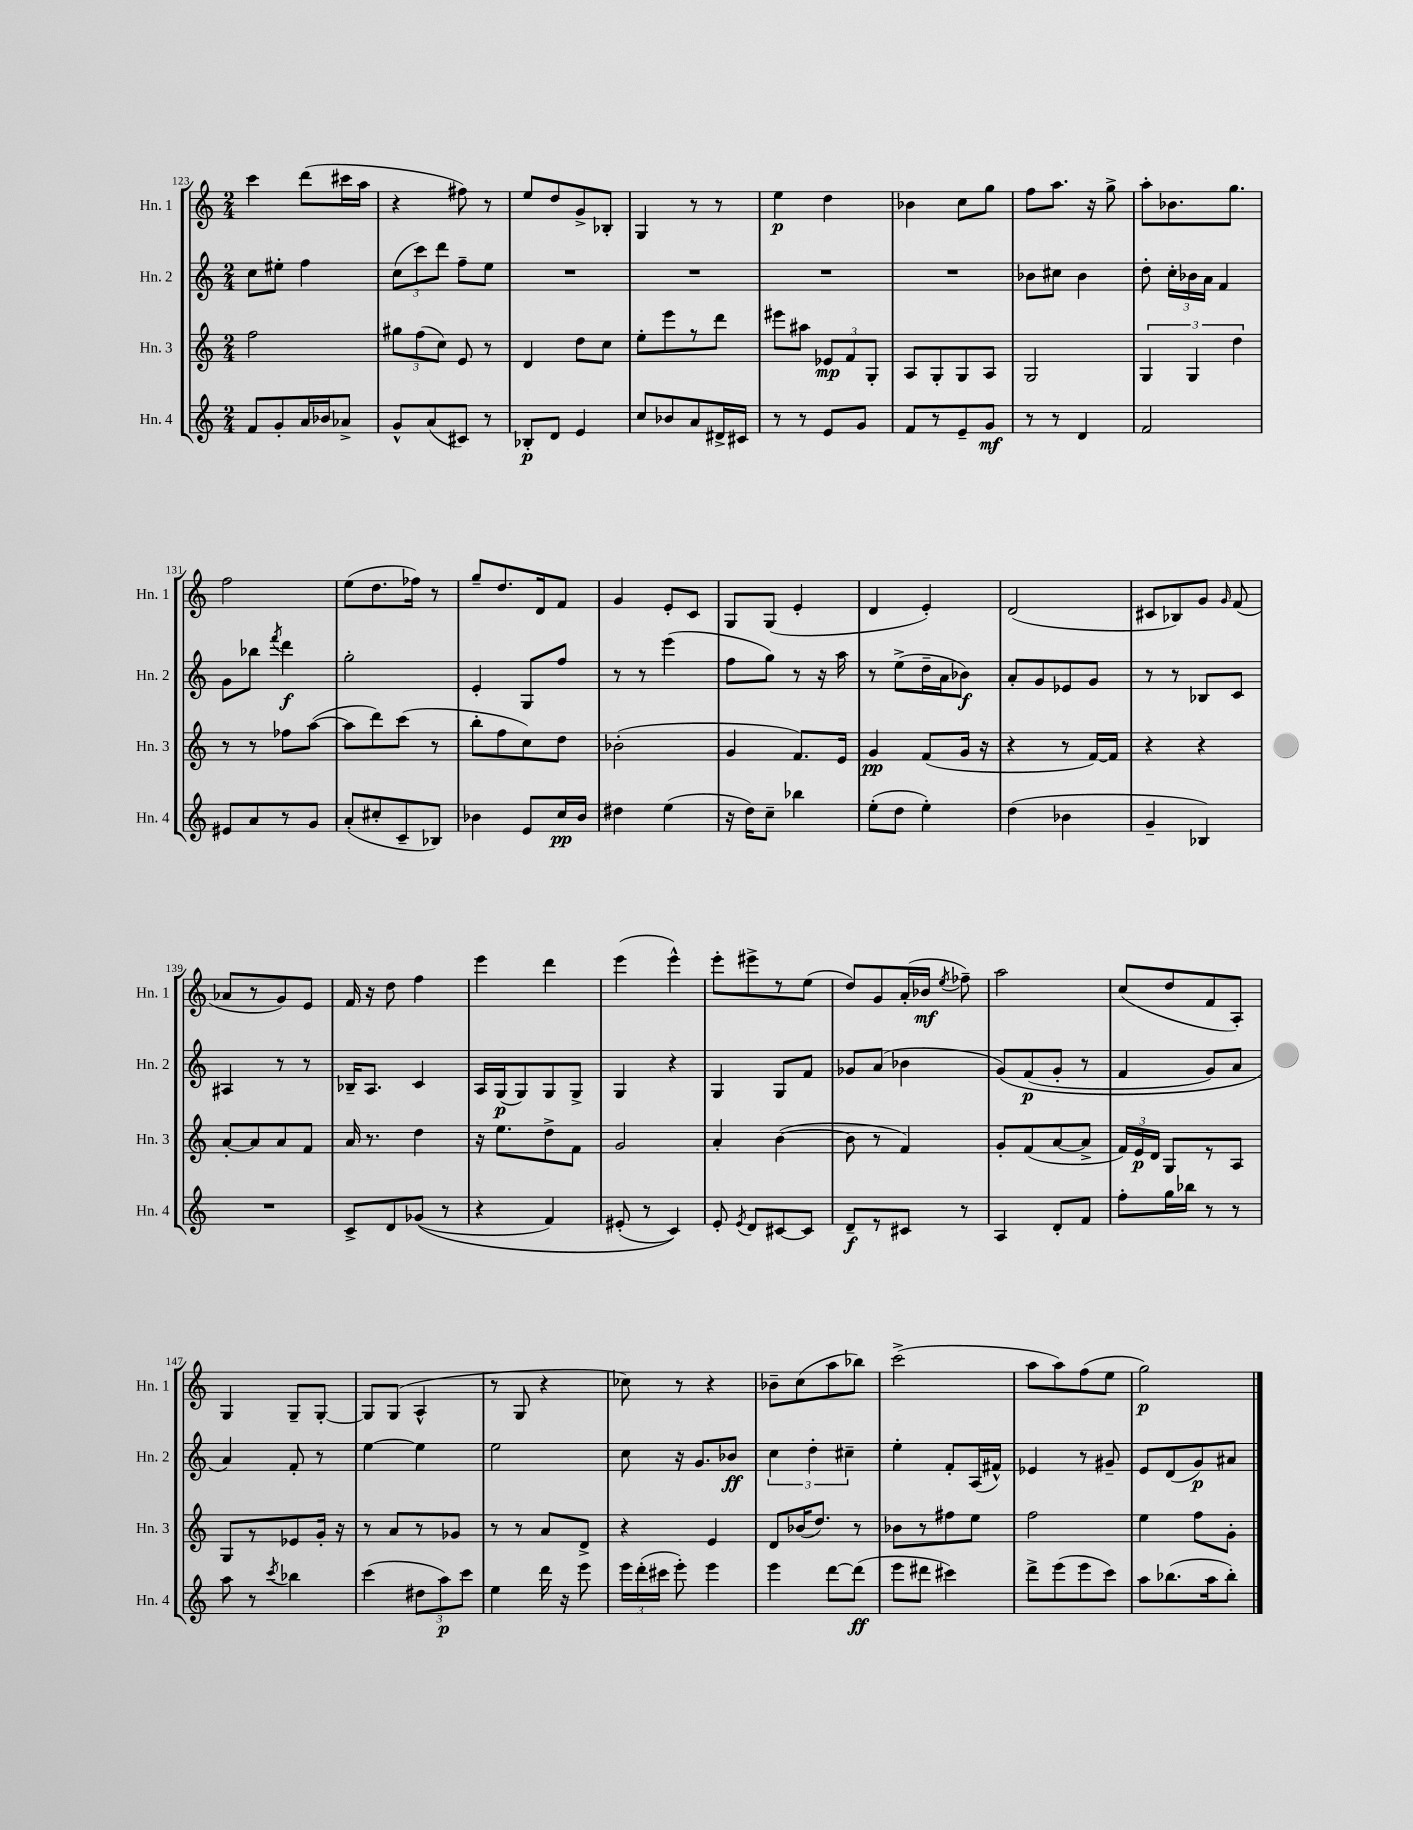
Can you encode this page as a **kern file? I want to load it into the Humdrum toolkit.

**kern	**dynam	**kern	**dynam	**kern	**dynam	**kern	**dynam
*part4	*part4	*part3	*part3	*part2	*part2	*part1	*part1
*staff4	*staff4	*staff3	*staff3	*staff2	*staff2	*staff1	*staff1
*I"Hn. 4	*	*I"Hn. 3	*	*I"Hn. 2	*	*I"Hn. 1	*
*I'Hn. 4	*	*I'Hn. 3	*	*I'Hn. 2	*	*I'Hn. 1	*
*clefG2	*	*clefG2	*	*clefG2	*	*clefG2	*
*k[]	*	*k[]	*	*k[]	*	*k[]	*
*M2/4	*	*M2/4	*	*M2/4	*	*M2/4	*
=123	=123	=123	=123	=123	=123	=123	=123
8f/L	.	2ff\	.	8cc\L	.	4ccc\	.
8g'/	.	.	.	8ee#X'\J	.	.	.
16a/L	.	.	.	4ff\	.	(8ddd\L	.
16b-X/J	.	.	.	.	.	.	.
8a-X^/J	.	.	.	.	.	16ccc#X\L	.
.	.	.	.	.	.	16aa\JJ	.
=124	=124	=124	=124	=124	=124	=124	=124
8g^^/L	.	12gg#X\L	.	(12cc\L	.	4r	.
.	.	(12ff\	.	12ccc\)	.	.	.
(8a/	.	.	.	.	.	.	.
.	.	12cc\J)	.	12ddd\J	.	.	.
8c#X/J)	.	8e/	.	8ff~\L	.	8ff#X\)	.
8r	.	8r	.	8ee\J	.	8r	.
=125	=125	=125	=125	=125	=125	=125	=125
8B-X'/L	p	4d/	.	2r	.	8ee/L	.
8d/J	.	.	.	.	.	8dd/	.
4e/	.	8dd\L	.	.	.	8g^/	.
.	.	8cc\J	.	.	.	8B-X'/J	.
=126	=126	=126	=126	=126	=126	=126	=126
8cc/L	.	8ee'\L	.	2r	.	4G/	.
8b-X/	.	8eee\	.	.	.	.	.
8a/	.	8r	.	.	.	8r	.
16d#X^/L	.	8ddd\J	.	.	.	8r	.
16c#X/JJ	.	.	.	.	.	.	.
=127	=127	=127	=127	=127	=127	=127	=127
8r	.	8eee#X\L	.	2r	.	4ee\	p
8r	.	8aa#X\J	.	.	.	.	.
8e/L	.	12e-X/L	mp	.	.	4dd\	.
.	.	12f/	.	.	.	.	.
8g/J	.	.	.	.	.	.	.
.	.	12G'/J	.	.	.	.	.
=128	=128	=128	=128	=128	=128	=128	=128
8f/L	.	8A/L	.	2r	.	4b-X\	.
8r	.	8G'/	.	.	.	.	.
8e~/	.	8G/	.	.	.	8cc\L	.
8g/J	mf	8A/J	.	.	.	8gg\J	.
=129	=129	=129	=129	=129	=129	=129	=129
8r	.	2G/	.	8b-X\L	.	8ff\L	.
8r	.	.	.	8cc#X\J	.	8.aa\J	.
4d/	.	.	.	4b-\	.	.	.
.	.	.	.	.	.	16r	.
.	.	.	.	.	.	8gg^\	.
=130	=130	=130	=130	=130	=130	=130	=130
2f/	.	6G/	.	8dd'\	.	8aa'\L	.
.	.	.	.	24cc'\LL	.	8.b-X\	.
.	.	6G/	.	24b-X\	.	.	.
.	.	.	.	24a\JJ	.	.	.
.	.	.	.	4f/	.	.	.
.	.	.	.	.	.	8.gg\J	.
.	.	6dd\	.	.	.	.	.
!!LO:LB:g=z
=131	=131	=131	=131	=131	=131	=131	=131
8e#X/L	.	8r	.	8g\L	.	2ff\	.
8a/	.	8r	.	8bb-X\J	.	.	.
.	.	.	.	8qfff/	.	.	.
8r	.	8ff-X\L	.	4ddd\	f	.	.
8g/J	.	([8aa\J	.	.	.	.	.
=132	=132	=132	=132	=132	=132	=132	=132
(8a'/L	.	8aa\L]	.	2gg'\	.	(8ee\L	.
8cc#X'/	.	8ddd\)	.	.	.	8.dd\	.
8c~/	.	(8ccc\J	.	.	.	.	.
.	.	.	.	.	.	16ff-X\Jk)	.
8B-X/J)	.	8r	.	.	.	8r	.
=133	=133	=133	=133	=133	=133	=133	=133
4b-X\	.	8bb'\L	.	4e'/	.	8gg~/L	.
.	.	8ff\	.	.	.	8.dd/	.
8e/L	.	8cc\)	.	8G/L	.	.	.
.	.	.	.	.	.	16d/k	.
16cc/L	pp	8dd\J	.	8ff/J	.	8f/J	.
16b-/JJ	.	.	.	.	.	.	.
=134	=134	=134	=134	=134	=134	=134	=134
4dd#X\	.	(2b-X'\	.	8r	.	4g/	.
.	.	.	.	8r	.	.	.
(4ee\	.	.	.	(4eee\	.	8e'/L	.
.	.	.	.	.	.	8c/J	.
=135	=135	=135	=135	=135	=135	=135	=135
16r	.	4g/	.	8ff\L	.	8G/L	.
16dd\KL)	.	.	.	.	.	.	.
8cc~\J	.	.	.	8gg\J)	.	(8G/J	.
4bb-X\	.	8.f/L)	.	8r	.	4e'/	.
.	.	.	.	16r	.	.	.
.	.	16e/Jk	.	16aa\	.	.	.
=136	=136	=136	=136	=136	=136	=136	=136
(8ee'\L	.	4g/	pp	8r	.	4d/	.
8dd\J	.	.	.	(8ee^\L	.	.	.
4ee'\)	.	(8f/L	.	16dd~\L	.	4e'/)	.
.	.	.	.	16a\J	.	.	.
.	.	16g/Jk	.	8b-X\J)	f	.	.
.	.	16r	.	.	.	.	.
=137	=137	=137	=137	=137	=137	=137	=137
(4dd\	.	4r	.	8a'/L	.	(2d/	.
.	.	.	.	8g/	.	.	.
4b-X\	.	8r	.	8e-X/	.	.	.
.	.	[16f/LL)	.	8g/J	.	.	.
.	.	16f/JJ]	.	.	.	.	.
=138	=138	=138	=138	=138	=138	=138	=138
4g~/	.	4r	.	8r	.	8c#X/L	.
.	.	.	.	8r	.	8B-X/)	.
4B-X/)	.	4r	.	8B-X/L	.	8g/J	.
.	.	.	.	.	.	16qqg/	.
.	.	.	.	8c/J	.	(8f/	.
!!LO:LB:g=z
=139	=139	=139	=139	=139	=139	=139	=139
2r	.	[8a'/L	.	4A#X/	.	8a-X/L	.
.	.	8a/]	.	.	.	8r	.
.	.	8a/	.	8r	.	8g/)	.
.	.	8f/J	.	8r	.	8e/J	.
=140	=140	=140	=140	=140	=140	=140	=140
8c^/L	.	16a/	.	16B-X~/KL	.	16f/	.
.	.	8.r	.	8.A/J	.	16r	.
8d/	.	.	.	.	.	8dd\	.
((8g-X/J	.	4dd\	.	4c/	.	4ff\	.
8r	.	.	.	.	.	.	.
=141	=141	=141	=141	=141	=141	=141	=141
4r	.	16r	.	16A/LL	.	4eee\	.
.	.	8.ee\L	.	(16G/J	p	.	.
.	.	.	.	8G/)	.	.	.
4f/)	.	8dd^\	.	8G/	.	4ddd\	.
.	.	8f\J	.	8G^/J	.	.	.
=142	=142	=142	=142	=142	=142	=142	=142
(8e#X'/	.	2g/	.	4G/	.	(4eee\	.
8r	.	.	.	.	.	.	.
4c/))	.	.	.	4r	.	4eee^^\)	.
=143	=143	=143	=143	=143	=143	=143	=143
8e'/	.	4a'/	.	4G/	.	8eee'\L	.
8qe/	.	.	.	.	.	.	.
8d/L	.	.	.	.	.	8eee#X^\	.
[8c#X/	.	([4b\	.	8G/L	.	8r	.
8c#/J]	.	.	.	8f/J	.	(8ee\J	.
=144	=144	=144	=144	=144	=144	=144	=144
8d~/L	f	8b\]	.	8g-X/L	.	8dd/L)	.
8r	.	8r	.	(8a/J	.	8g/	.
8c#X/J	.	4f/)	.	4b-X\	.	(16a'/L	.
.	.	.	.	.	.	16b-X/JJ	mf
.	.	.	.	.	.	8qee/	.
8r	.	.	.	.	.	8ff-X~\)	.
=145	=145	=145	=145	=145	=145	=145	=145
4A/	.	8g'/L	.	(8g/L)	.	2aa\	.
.	.	(8f/	.	(8f/	p	.	.
8d'/L	.	[8a/	.	8g'/J	.	.	.
8f/J	.	8a^/J]	.	8r	.	.	.
=146	=146	=146	=146	=146	=146	=146	=146
8ff'\L	.	24f/LL)	.	4f/	.	(8cc/L	.
.	.	24e/	p	.	.	.	.
.	.	24d/JJ	.	.	.	.	.
16gg\L	.	8G/L	.	.	.	8dd/	.
16bb-X\JJ	.	.	.	.	.	.	.
8r	.	8r	.	8g/L)	.	8f/	.
8r	.	8A/J	.	8a/J	.	8A'/J)	.
!!LO:LB:g=z
=147	=147	=147	=147	=147	=147	=147	=147
8aa\	.	8G/L	.	4a/)	.	4G/	.
8r	.	8r	.	.	.	.	.
8qccc/	.	.	.	.	.	.	.
4bb-X\	.	8e-X/	.	8f'/	.	8G~/L	.
.	.	16g'/Jk	.	8r	.	[8G'/J	.
.	.	16r	.	.	.	.	.
=148	=148	=148	=148	=148	=148	=148	=148
(4ccc\	.	8r	.	[4ee\	.	8G/L]	.
.	.	8a/L	.	.	.	(8G/J	.
12dd#X\L	.	8r	.	4ee\]	.	4A^^/	.
12aa\)	p	.	.	.	.	.	.
.	.	8g-X/J	.	.	.	.	.
12ccc\J	.	.	.	.	.	.	.
=149	=149	=149	=149	=149	=149	=149	=149
4ee\	.	8r	.	2ee\	.	8r	.
.	.	8r	.	.	.	8G/	.
16ddd\	.	8a/L	.	.	.	4r	.
16r	.	.	.	.	.	.	.
8eee\	.	8d^/J	.	.	.	.	.
=150	=150	=150	=150	=150	=150	=150	=150
24eee\LL	.	4r	.	8cc\	.	8cc-X\)	.
(24ddd'\	.	.	.	.	.	.	.
24ccc#X\JJ	.	.	.	.	.	.	.
8eee'\)	.	.	.	16r	.	8r	.
.	.	.	.	8.g/L	.	.	.
4eee\	.	4e/	.	.	.	4r	.
.	.	.	.	8b-X/J	ff	.	.
=151	=151	=151	=151	=151	=151	=151	=151
4eee\	.	8d/L	.	6cc\	.	8b-X~\L	.
.	.	(16b-X/K	.	.	.	(8cc\	.
.	.	.	.	6dd'\	.	.	.
.	.	8.dd/J)	.	.	.	.	.
[8ddd\L	.	.	.	.	.	8aa\	.
.	.	.	.	6cc#X~\	.	.	.
(8ddd\J]	ff	8r	.	.	.	8bb-X\J)	.
=152	=152	=152	=152	=152	=152	=152	=152
8eee\L	.	8b-X\L	.	4ee'\	.	(2ccc^\	.
8ddd#X\J	.	8r	.	.	.	.	.
4ccc#X\)	.	8ff#X\	.	8f'/L	.	.	.
.	.	8ee\J	.	(16A/L	.	.	.
.	.	.	.	16f#X^^/JJ)	.	.	.
=153	=153	=153	=153	=153	=153	=153	=153
8ddd^\L	.	2ff\	.	4e-X/	.	8aa\L	.
(8eee\	.	.	.	.	.	8aa\)	.
8eee\	.	.	.	8r	.	(8ff\	.
8ccc\J)	.	.	.	8g#X~/	.	8ee\J	.
=154	=154	=154	=154	=154	=154	=154	=154
8aa\L	.	4ee\	.	8e/L	.	2gg\)	p
(8.bb-X\	.	.	.	(8d/	.	.	.
.	.	8ff\L	.	8g/)	p	.	.
16aa\k	.	.	.	.	.	.	.
8bb-'\J)	.	8g'\J	.	8a#X/J	.	.	.
==	==	==	==	==	==	==	==
*-	*-	*-	*-	*-	*-	*-	*-
